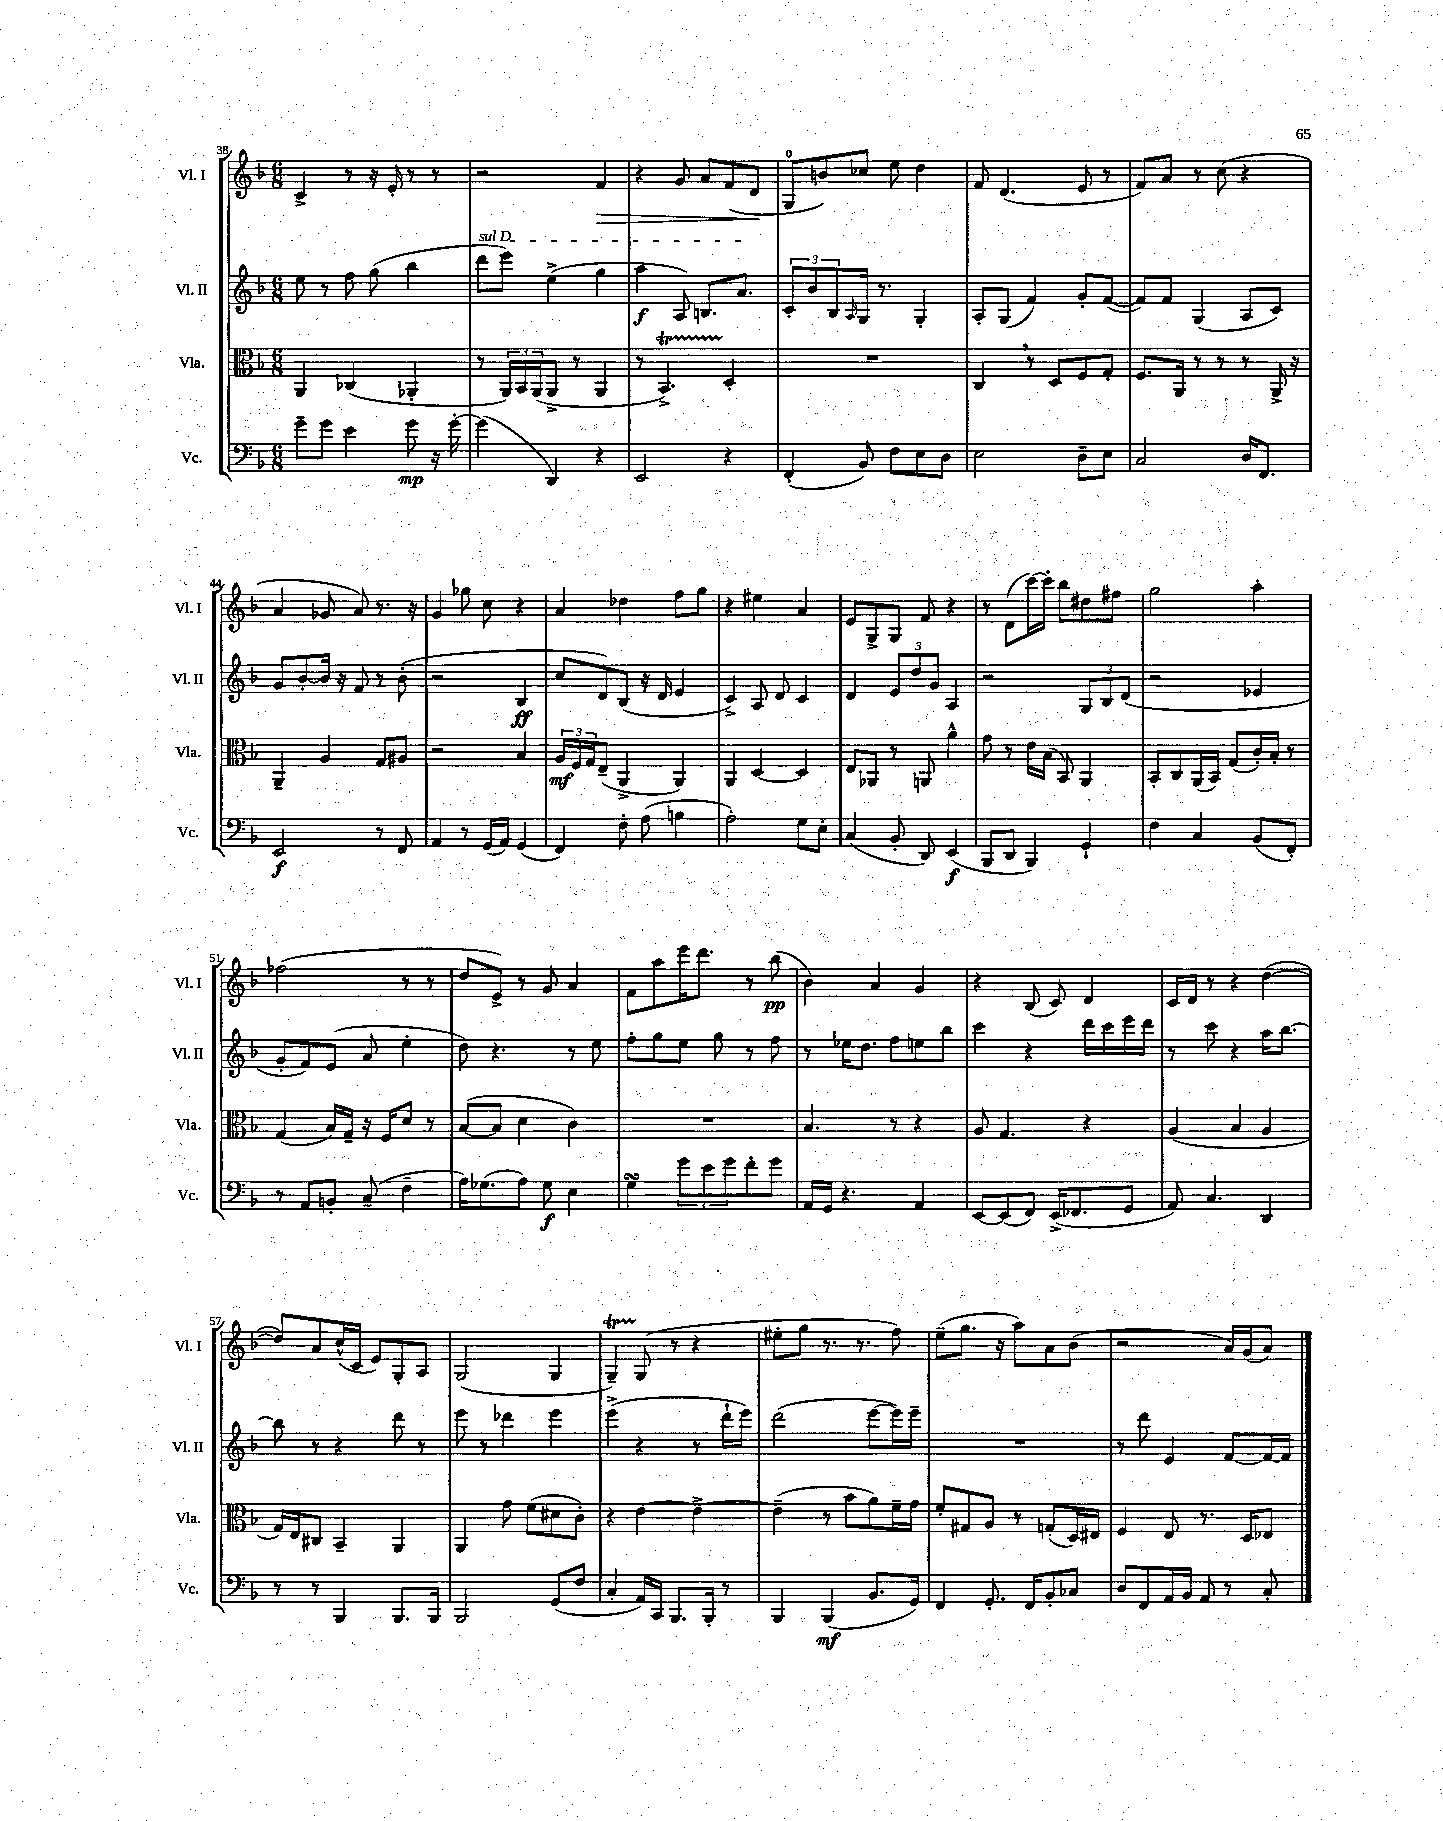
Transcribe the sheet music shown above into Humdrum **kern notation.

**kern	**dynam	**kern	**dynam	**kern	**dynam	**kern	**dynam
*part4	*part4	*part3	*part3	*part2	*part2	*part1	*part1
*staff4	*staff4	*staff3	*staff3	*staff2	*staff2	*staff1	*staff1
*I"Vc.	*	*I"Vla.	*	*I"Vl. II	*	*I"Vl. I	*
*I'Vc.	*	*I'Vla.	*	*I'Vl. II	*	*I'Vl. I	*
*clefF4	*	*clefC3	*	*clefG2	*	*clefG2	*
*k[b-]	*	*k[b-]	*	*k[b-]	*	*k[b-]	*
*M6/8	*	*M6/8	*	*M6/8	*	*M6/8	*
=38	=38	=38	=38	=38	=38	=38	=38
8g~\L	.	4AA/	.	8ee\	.	4c^/	.
8g\J	.	.	.	8r	.	.	.
4e\	.	(4C-X/	.	8ff\	.	8r	.
.	.	.	.	(8gg\	.	16r	.
.	.	.	.	.	.	16e'/	.
8g\	mp	4AA-X'/	.	4bb-\	.	8r	.
16r	.	.	.	.	.	8r	.
[16g'\	.	.	.	.	.	.	.
=39	=39	=39	=39	=39	=39	=39	=39
!	!	!	!	!LO:TX:a:i:t=sul D	!	!	!
(4g\]	.	8r	.	8ddd\L	.	2r	.
.	.	24AA/LL)	.	8eee\J)	.	.	.
.	.	24BB-/	.	.	.	.	.
.	.	(24AA/J	.	.	.	.	.
4DD/)	.	8AA^/J	.	(4ee^\	.	.	.
.	.	8r	.	.	.	.	.
!	!	!	!	!	!	!	!LO:HP:b
4r	.	4AA/	.	4gg\	.	4f/	>
=40	=40	=40	=40	=40	=40	=40	=40
2EE/	.	8r	.	4aa\	f	4r	.
.	.	4.BB-T^/)	.	.	.	.	.
.	.	.	.	8A/)	.	8g/	.
.	.	.	.	8.Bn/L	.	8a/L	.
4r	.	4D'/	.	.	.	(8f/	.
.	.	.	.	8.a/J	.	.	.
.	.	.	.	.	.	8d/J	.
.	.	.	.	.	.	.	]
=41	=41	=41	=41	=41	=41	=41	=41
(4FF'/	.	2.r	.	12c'/L	.	8G/L	.
.	.	.	.	12b-/	.	.	.
.	.	.	.	.	.	8bn/)	.
.	.	.	.	12B-/	.	.	.
.	.	.	.	16qqA/	.	.	.
8BB-/)	.	.	.	16G/Jk	.	8cc-X/J	.
.	.	.	.	8.r	.	.	.
8F\L	.	.	.	.	.	8ee\	.
8E\	.	.	.	4G'/	.	4dd\	.
8D\J	.	.	.	.	.	.	.
=42	=42	=42	=42	=42	=42	=42	=42
2E\	.	4C,/	.	8A'/L	.	8f/	.
.	.	.	.	(8G/J	.	(4.d/	.
.	.	8r	.	4f/)	.	.	.
.	.	8D/L	.	.	.	.	.
8D~\L	.	8F/	.	8g'/L	.	8e/	.
8E\J	.	8G'/J	.	([8f/J	.	8r	.
=43	=43	=43	=43	=43	=43	=43	=43
2C/	.	8.F/L	.	8f/L])	.	8f/L)	.
.	.	.	.	8f/J	.	8a/J	.
.	.	16AA/Jk	.	.	.	.	.
.	.	8r	.	(4G/	.	8r	.
.	.	8r	.	.	.	(8cc\	.
16D/KL	.	8r	.	8A/L	.	4r	.
8.FF/J	.	.	.	.	.	.	.
.	.	16AA^/	.	8c/J)	.	.	.
.	.	16r	.	.	.	.	.
!!LO:LB:g=z
=44	=44	=44	=44	=44	=44	=44	=44
2EE/	f	4AA~/	.	8g/L	.	4a/	.
.	.	.	.	[8b-'/	.	.	.
.	.	4A/	.	16b-/Jk]	.	8g-X/	.
.	.	.	.	16r	.	.	.
.	.	.	.	8f/	.	8a/)	.
8r	.	8G/L	.	8r	.	8.r	.
8FF/	.	8A#X/J	.	(8b-'\	.	.	.
.	.	.	.	.	.	16r	.
=45	=45	=45	=45	=45	=45	=45	=45
4AA/	.	2r	.	2r	.	4g/	.
8r	.	.	.	.	.	8gg-X\	.
(16GG/LL	.	.	.	.	.	8cc\	.
16AA/JJ)	.	.	.	.	.	.	.
(4GG/	.	4B-/	.	4B-/	ff	4r	.
=46	=46	=46	=46	=46	=46	=46	=46
4FF/)	.	24A/LL	mf	8cc/L	.	4a/	.
.	.	24F/	.	.	.	.	.
.	.	24G/J	.	.	.	.	.
.	.	(8E~/J	.	8d/)	.	.	.
8F'\	.	4AA^/	.	(8B-/J	.	4dd-X\	.
(8A\	.	.	.	16r	.	.	.
.	.	.	.	16d/	.	.	.
4Bn\	.	4AA/)	.	4e/	.	8ff\L	.
.	.	.	.	.	.	8gg\J	.
=47	=47	=47	=47	=47	=47	=47	=47
2A'\)	.	4AA/	.	4c^/)	.	4r	.
.	.	[4D/	.	8A/	.	4ee#X\	.
.	.	.	.	8d/	.	.	.
8G\L	.	4D/]	.	4c/	.	4a/	.
8E'\J	.	.	.	.	.	.	.
=48	=48	=48	=48	=48	=48	=48	=48
(4C/	.	8E/L	.	4d/	.	8e/L	.
.	.	8AA-X/J	.	.	.	8G^/	.
8BB-'/	.	8r	.	12e/L	.	8G/J	.
.	.	.	.	12dd/	.	.	.
8DD/)	.	8AAn/	.	.	.	8f/	.
.	.	.	.	12g/J	.	.	.
(4EE/	f	4a^^\	.	4A/	.	4r	.
=49	=49	=49	=49	=49	=49	=49	=49
8BBB-/L	.	8g\	.	2r	.	8r	.
8DD/J	.	8r	.	.	.	(8d\L	.
4BBB-/)	.	16e\LL	.	.	.	[16ccc\L)	.
.	.	(16B-\JJ	.	.	.	16ccc'\JJ]	.
.	.	8BB-/)	.	.	.	8bb-\L	.
4GG`/	.	4AA/	.	12G/L	.	8dd#X\	.
.	.	.	.	12B-/	.	.	.
.	.	.	.	.	.	8ff#X\J	.
.	.	.	.	(12d/J	.	.	.
=50	=50	=50	=50	=50	=50	=50	=50
4F\	.	8BB-'/L	.	2r	.	2gg\	.
.	.	8C/	.	.	.	.	.
4C/	.	(16AA/L	.	.	.	.	.
.	.	16BB-/JJ)	.	.	.	.	.
.	.	(8G/L	.	.	.	.	.
(8BB-/L	.	16c'/L)	.	4e-X/	.	4aa'\	.
.	.	16B-'/JJ	.	.	.	.	.
8FF'/J)	.	8r	.	.	.	.	.
!!LO:LB:g=z
=51	=51	=51	=51	=51	=51	=51	=51
8r	.	(4G/	.	8g'/L	.	(2ff-X\	.
8AA/L	.	.	.	8f/)	.	.	.
8BBn'/J	.	16B-/LL)	.	(8e/J	.	.	.
.	.	16G~/JJ	.	.	.	.	.
(8C~/	.	16r	.	8a/	.	.	.
.	.	16F/KL	.	.	.	.	.
4F~\	.	8d/J	.	4ee'\	.	8r	.
.	.	8r	.	.	.	8r	.
=52	=52	=52	=52	=52	=52	=52	=52
16A\KL)	.	([8B-/L	.	8dd\)	.	8dd/L	.
(8.G-X\	.	.	.	.	.	.	.
.	.	8B-/J]	.	4.r	.	8e^/J)	.
8A\J)	.	4d\	.	.	.	8r	.
8G-\	f	.	.	.	.	8g/	.
4E\	.	4c\)	.	8r	.	4a/	.
.	.	.	.	8ee\	.	.	.
=53	=53	=53	=53	=53	=53	=53	=53
4GsSSS\	.	2.r	.	8ff'\L	.	8f\L	.
.	.	.	.	8gg\	.	8aa\	.
12g\L	.	.	.	8ee\J	.	16eee\K	.
.	.	.	.	.	.	8.ddd\J	.
12e\	.	.	.	.	.	.	.
.	.	.	.	8gg\	.	.	.
12g\	.	.	.	.	.	.	.
8f'\	.	.	.	8r	.	8r	.
8g\J	.	.	.	8ff\	.	(8bb-\	pp
=54	=54	=54	=54	=54	=54	=54	=54
16AA/LL	.	4.B-/	.	8r	.	4b-\)	.
16GG/JJ	.	.	.	.	.	.	.
4.r	.	.	.	16ee-X\KL	.	.	.
.	.	.	.	8.dd\J	.	.	.
.	.	.	.	.	.	4a/	.
.	.	8r	.	8ff\L	.	.	.
4AA/	.	4r	.	8een\	.	4g/	.
.	.	.	.	8bb-\J	.	.	.
=55	=55	=55	=55	=55	=55	=55	=55
[8EE/L	.	8A/	.	4ccc\	.	4r	.
(8EE/]	.	4.G/	.	.	.	.	.
8FF/J)	.	.	.	4r	.	(8B-/	.
(16EE^/KL	.	.	.	.	.	8c/)	.
8.FF-X/	.	.	.	.	.	.	.
.	.	4r	.	16ddd\LL	.	4d/	.
.	.	.	.	16ccc\	.	.	.
8GG/J	.	.	.	16eee\	.	.	.
.	.	.	.	16ddd\JJ	.	.	.
=56	=56	=56	=56	=56	=56	=56	=56
8AA/)	.	(4A/	.	8r	.	16c/LL	.
.	.	.	.	.	.	16d/JJ	.
4.C/	.	.	.	8ccc\	.	8r	.
.	.	4B-/	.	4r	.	4r	.
4DD/	.	4A/	.	16aa\KL	.	([4dd\	.
.	.	.	.	[8.bb-\J	.	.	.
!!LO:LB:g=z
=57	=57	=57	=57	=57	=57	=57	=57
8r	.	16G/LL)	.	8bb-\]	.	8dd/L])	.
.	.	16E/J	.	.	.	.	.
8r	.	8C#X/J	.	8r	.	8a/	.
4BBB-/	.	4BB-~/	.	4r	.	(16cc^^/L	.
.	.	.	.	.	.	16c/JJ	.
.	.	.	.	.	.	8e/L)	.
8.BBB-/L	.	4AA/	.	8ddd\	.	8G'/	.
.	.	.	.	8r	.	8A/J	.
16BBB-/Jk	.	.	.	.	.	.	.
=58	=58	=58	=58	=58	=58	=58	=58
2BBB-/	.	4AA/	.	8eee\	.	(2G/	.
.	.	.	.	8r	.	.	.
.	.	8g\	.	4ddd-X\	.	.	.
.	.	(8f\L	.	.	.	.	.
(8GG/L	.	8d#X\	.	4eee\	.	4G/	.
8F/J	.	8c'\J)	.	.	.	.	.
=59	=59	=59	=59	=59	=59	=59	=59
4C'/	.	4r	.	(4eee^\	.	4GT~/)	.
16AA/LL)	.	[4e\	.	4r	.	(8G/	.
16CC/JJ	.	.	.	.	.	.	.
8.BBB-/L	.	.	.	.	.	8r	.
.	.	4e^\_	.	8r	.	4r	.
16BBB-'/Jk	.	.	.	.	.	.	.
8r	.	.	.	16ddd`\LL	.	.	.
.	.	.	.	16eee\JJ)	.	.	.
=60	=60	=60	=60	=60	=60	=60	=60
4BBB-/	.	(4e~\]	.	(2ddd\	.	8ee#X'\L	.
.	.	.	.	.	.	8gg\J	.
(4BBB-/	mf	8r	.	.	.	8.r	.
.	.	8b-\L	.	.	.	.	.
.	.	.	.	.	.	8.r	.
8.BB-/L	.	8a\)	.	[8eee\L	.	.	.
.	.	16f~\L	.	16eee\L])	.	8ff\)	.
16GG/Jk)	.	16g\JJ	.	16eee~\JJ	.	.	.
=61	=61	=61	=61	=61	=61	=61	=61
4FF/	.	8f'/L	.	2.r	.	(8ee~\L	.
.	.	8G#X/	.	.	.	8.gg\J	.
8.GG'/	.	8A/J	.	.	.	.	.
.	.	.	.	.	.	16r	.
.	.	8r	.	.	.	8aa\L)	.
16FF/KL	.	.	.	.	.	.	.
8BB-'/	.	(8Gn'/L	.	.	.	8a\	.
8C-X/J	.	16D/L)	.	.	.	(8b-\J	.
.	.	16E#X/JJ	.	.	.	.	.
=62	=62	=62	=62	=62	=62	=62	=62
8D/L	.	4F/	.	8r	.	2r	.
8FF/	.	.	.	8ddd\	.	.	.
16AA/L	.	8E/	.	4e/	.	.	.
16BB-/JJ	.	.	.	.	.	.	.
8AA/	.	8.r	.	.	.	.	.
8r	.	.	.	[8f/L	.	16a/LL)	.
.	.	16D/KL	.	.	.	(16g/J	.
8C'/	.	8E-X/J	.	16f/L_	.	8a/J)	.
.	.	.	.	16f/JJ]	.	.	.
==	==	==	==	==	==	==	==
*-	*-	*-	*-	*-	*-	*-	*-
